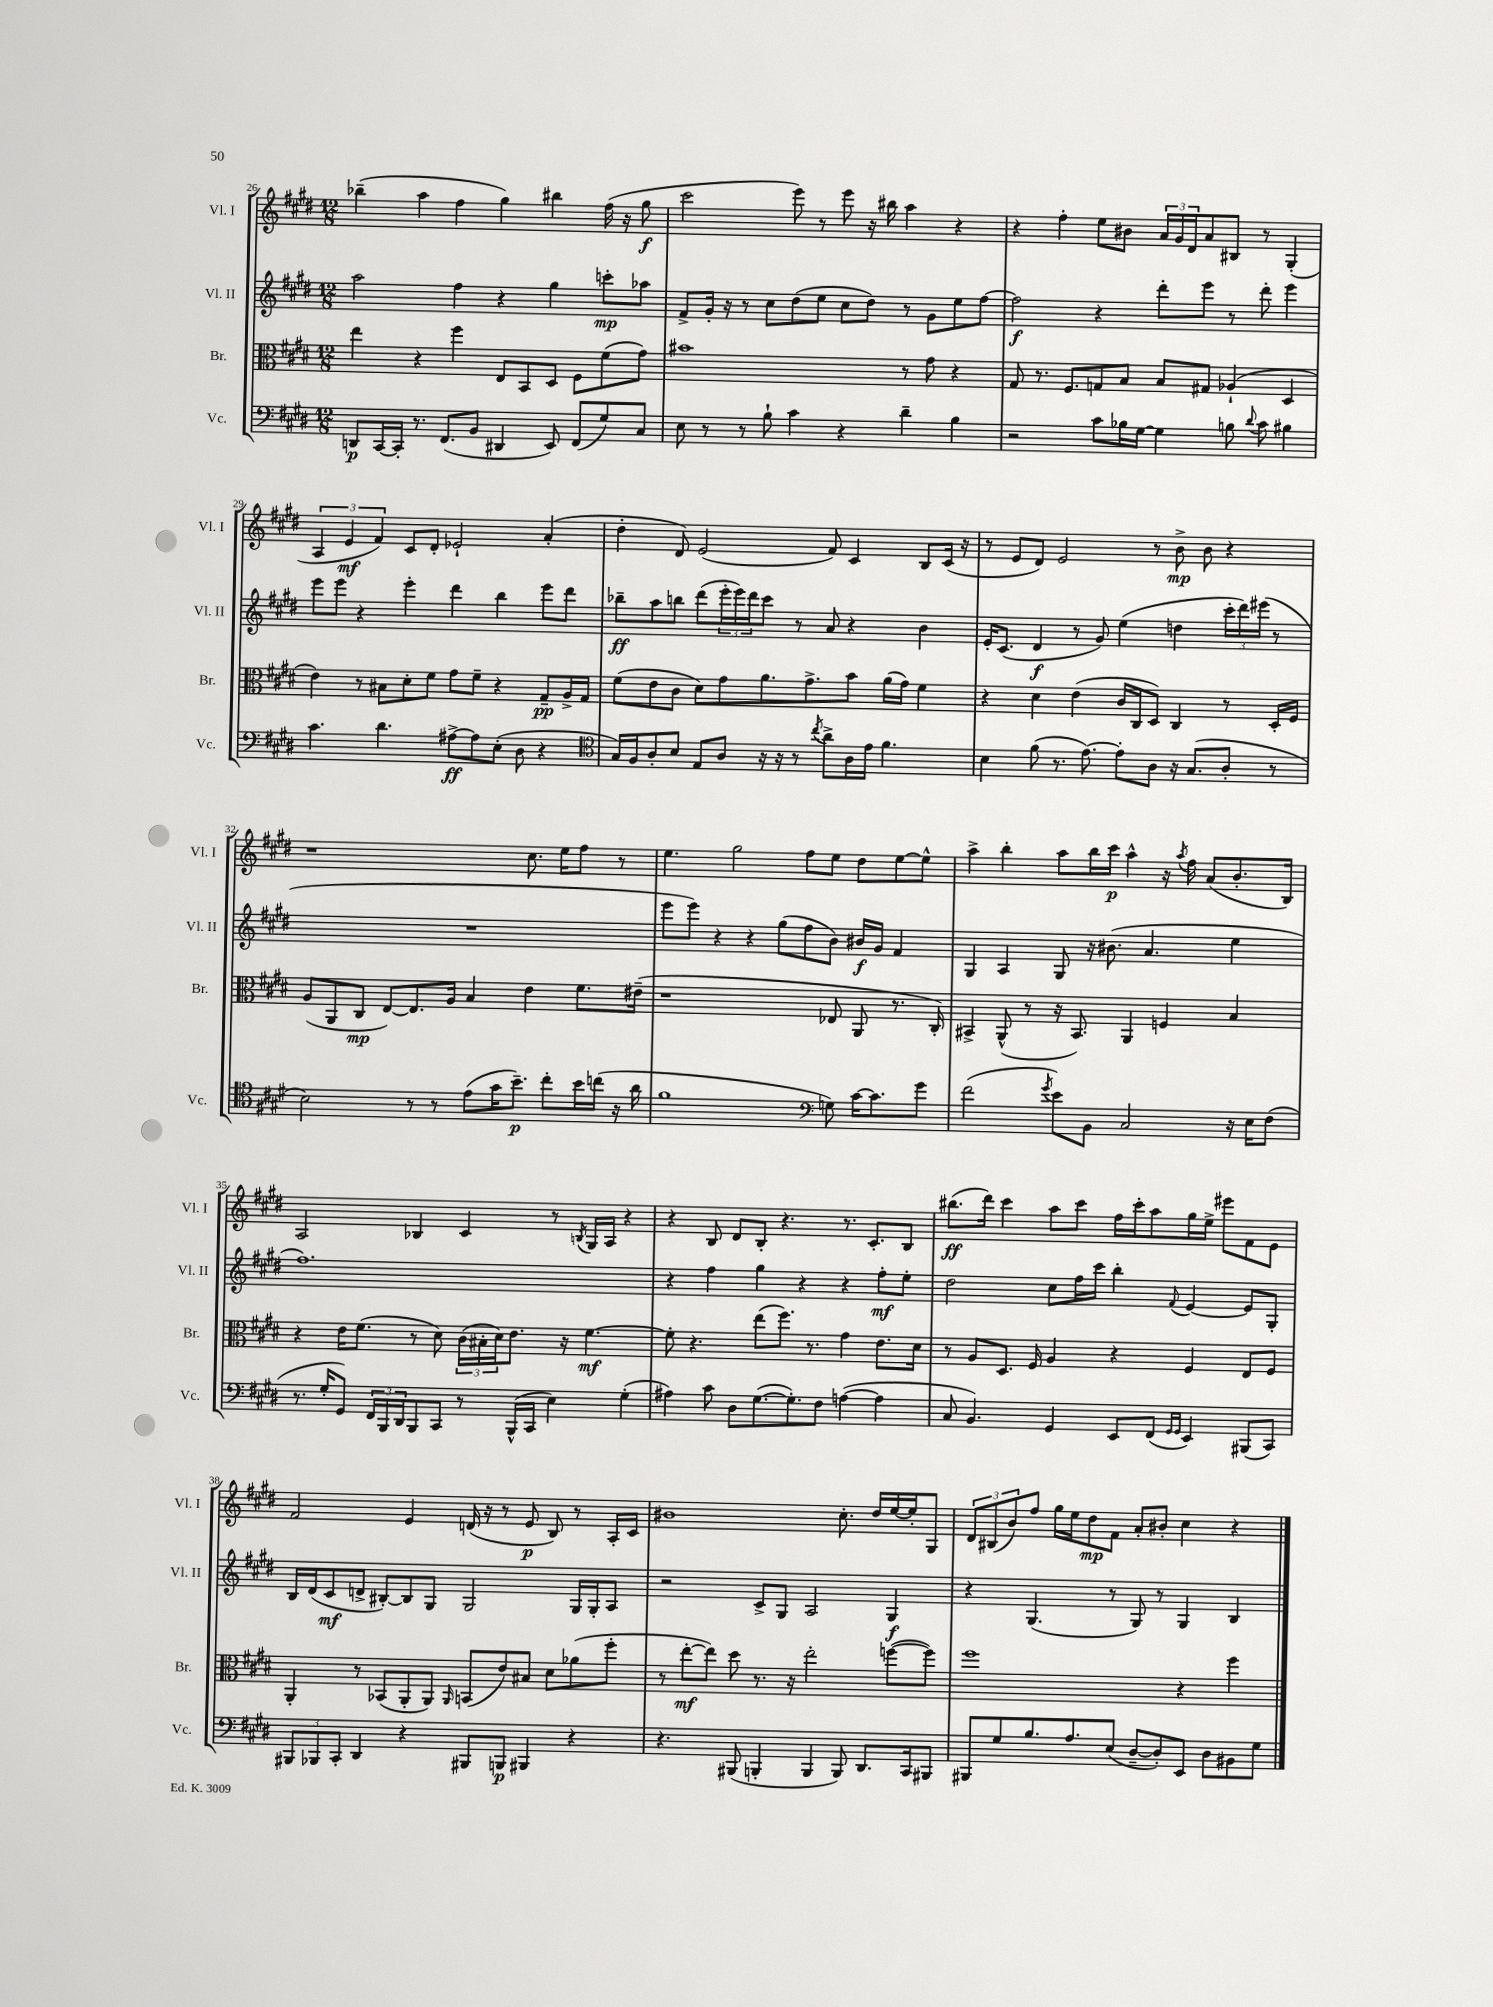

**kern	**dynam	**kern	**dynam	**kern	**dynam	**kern	**dynam
*part4	*part4	*part3	*part3	*part2	*part2	*part1	*part1
*staff4	*staff4	*staff3	*staff3	*staff2	*staff2	*staff1	*staff1
*I"Vc.	*	*I"Br.	*	*I"Vl. II	*	*I"Vl. I	*
*I'Vc.	*	*I'Br.	*	*I'Vl. II	*	*I'Vl. I	*
*clefF4	*	*clefC3	*	*clefG2	*	*clefG2	*
*k[f#c#g#d#]	*	*k[f#c#g#d#]	*	*k[f#c#g#d#]	*	*k[f#c#g#d#]	*
*M12/8	*	*M12/8	*	*M12/8	*	*M12/8	*
=26	=26	=26	=26	=26	=26	=26	=26
8DDn/L	p	4ee\	.	2aa\	.	(4bb-X~\	.
[16CC#/L	.	.	.	.	.	.	.
16CC#'/JJ]	.	.	.	.	.	.	.
8.r	.	4r	.	.	.	4aa\	.
(8.FF#/L	.	.	.	.	.	.	.
.	.	4ff#\	.	4ff#\	.	4ff#\	.
8BB/J	.	.	.	.	.	.	.
4DD#X/	.	8E/L	.	4r	.	4gg#\)	.
.	.	8BB/	.	.	.	.	.
8EE/)	.	8D#/J	.	4gg#\	.	4bb#X\	.
(8FF#/L	.	8F#\L	.	.	.	.	.
8G#/)	.	(8f#\	.	8cccn'\L	mp	(16ff#\	.
.	.	.	.	.	.	16r	.
8C#/J	.	8g#\J)	.	8aa-X\J	.	8gg#\	f
=27	=27	=27	=27	=27	=27	=27	=27
8E\	.	1b#X	.	8f#^/L	.	2ccc#\	.
8r	.	.	.	16g#'/Jk	.	.	.
.	.	.	.	16r	.	.	.
8r	.	.	.	8r	.	.	.
8B`\	.	.	.	8cc#\L	.	.	.
4c#\	.	.	.	(8dd#\	.	8eee\)	.
.	.	.	.	8ee\J	.	8r	.
4r	.	.	.	8cc#\L	.	8eee\	.
.	.	.	.	8dd#\J)	.	16r	.
.	.	.	.	.	.	16bb#X\	.
4d#~\	.	8r	.	8r	.	4aa\	.
.	.	8g#\	.	8g#\L	.	.	.
4B\	.	4r	.	8ee\	.	4r	.
.	.	.	.	[8ff#\J	.	.	.
=28	=28	=28	=28	=28	=28	=28	=28
2r	.	8G#/	.	2ff#\]	f	4r	.
.	.	8.r	.	.	.	.	.
.	.	.	.	.	.	4ff#'\	.
.	.	8.F#/L	.	.	.	.	.
8c#\L	.	8Gn/	.	4r	.	8ee\L	.
16B-X\L	.	8B/J	.	.	.	8b#X\J	.
[16G#\JJ	.	.	.	.	.	.	.
4G#\]	.	8B/L	.	8ddd#'\L	.	24a/LL	.
.	.	.	.	.	.	24g#/	.
.	.	.	.	.	.	24d#/J	.
.	.	8G#X/J	.	8eee\J	.	8a/	.
8Bn\	.	(4A-X`/	.	8r	.	8B#X/J	.
8qqd#/	.	.	.	.	.	.	.
8c#\	.	.	.	8ddd#'\	.	8r	.
4B#X\	.	4D#/	.	4eee\	.	(4G#'/	.
!!LO:LB:g=z
=29	=29	=29	=29	=29	=29	=29	=29
4.c#\	.	4e\)	.	8eee\L	.	6A/	.
.	.	.	.	8eee\J	.	.	.
.	.	.	.	.	.	6e/	mf
.	.	8r	.	4r	.	.	.
.	.	.	.	.	.	6f#/)	.
4.d#\	.	8B#X\L	.	.	.	.	.
.	.	8d#'\	.	4eee'\	.	8c#/L	.
.	.	8f#\J	.	.	.	8d#'/J	.
[8A#X^\L	ff	8g#\L	.	4ddd#\	.	2e-X`/	.
8A#\]	.	8f#~\J	.	.	.	.	.
(8E'\J	.	4r	.	4bb\	.	.	.
8D#\	.	.	.	.	.	.	.
4r	.	8G#~/L	pp	8eee\L	.	(4a'/	.
.	.	16A^/L	.	8ddd#\J	.	.	.
.	.	16G#/JJ	.	.	.	.	.
=30	=30	=30	=30	=30	=30	=30	=30
*clefC4	*	*	*	*	*	*	*
16G#/LL)	.	(8f#\L	.	8bb-X~\L	ff	4dd#'\	.
16F#/J	.	.	.	.	.	.	.
8A'/	.	8e\	.	8aa\	.	.	.
8B/J	.	8c#\J	.	8bbn\J	.	8d#/)	.
8E/L	.	8d#\L)	.	(8ddd#\L	.	(2e/	.
8A/J	.	8g#\	.	24eee'\L	.	.	.
.	.	.	.	24eee\)	.	.	.
.	.	.	.	24ddd#\J	.	.	.
16r	.	8.a\	.	8ccc#\J	.	.	.
16r	.	.	.	.	.	.	.
8r	.	.	.	8r	.	.	.
.	.	8.g#^\	.	.	.	.	.
8qcc#/	.	.	.	.	.	.	.
8a^\L	.	.	.	8a/	.	8f#/)	.
16A\L	.	8b\J	.	4r	.	4c#/	.
16e\JJ	.	.	.	.	.	.	.
4.f#\	.	(16a\LL	.	.	.	.	.
.	.	16g#\JJ)	.	.	.	.	.
.	.	4f#\	.	4b\	.	8B/L	.
.	.	.	.	.	.	(16c#/Jk	.
.	.	.	.	.	.	16r	.
=31	=31	=31	=31	=31	=31	=31	=31
4B\	.	4r	.	16e'/KL	.	8r	.
.	.	.	.	(8.c#/J	.	.	.
.	.	.	.	.	.	8e/L	.
(8f#\	.	4d#\	.	4d#/	f	8d#/J)	.
8.r	.	.	.	.	.	2e/	.
.	.	(4e\	.	8r	.	.	.
[8.e\)	.	.	.	.	.	.	.
.	.	.	.	8g#/)	.	.	.
8e'\L]	.	16c#/LL	.	(4ee\	.	.	.
.	.	16C#/J	.	.	.	.	.
8A\J	.	8D#/J)	.	.	.	8r	.
16r	.	4C#/	.	4ddn\	.	8b^\	mp
(8.G#/L	.	.	.	.	.	.	.
.	.	.	.	.	.	8b\	.
8A'/J	.	8r	.	24ccc#'\LL	.	4r	.
.	.	.	.	24ddd#\)	.	.	.
.	.	.	.	(24eee#X\JJ	.	.	.
8r	.	16D#'/LL	.	8r	.	.	.
.	.	16F#/JJ	.	.	.	.	.
!!LO:LB:g=z
=32	=32	=32	=32	=32	=32	=32	=32
2B\)	.	(8A/L	.	1.r	.	1r	.
.	.	8AA/	.	.	.	.	.
.	.	8C#/J	mp	.	.	.	.
.	.	[8E/L)	.	.	.	.	.
8r	.	8.E/]	.	.	.	.	.
8r	.	.	.	.	.	.	.
.	.	16A/Jk	.	.	.	.	.
(8e\L	.	4B/	.	.	.	.	.
16g#\K	.	.	.	.	.	.	.
8.b~\J)	p	.	.	.	.	.	.
.	.	4e\	.	.	.	8.cc#\	.
8cc#'\L	.	.	.	.	.	.	.
.	.	.	.	.	.	16ee\KL	.
16b\L	.	8.f#\L	.	.	.	8ff#\J	.
(16ccn\JJ	.	.	.	.	.	.	.
16r	.	.	.	.	.	8r	.
16a\	.	(16e#X~\Jk	.	.	.	.	.
=33	=33	=33	=33	=33	=33	=33	=33
1f#	.	1r	.	8eee\L	.	4.ee\	.
.	.	.	.	8eee\J)	.	.	.
.	.	.	.	4r	.	.	.
.	.	.	.	.	.	2gg#\	.
.	.	.	.	4r	.	.	.
.	.	.	.	(8gg#\L	.	.	.
.	.	.	.	8ff#\	.	8ff#\L	.
*clefF4	*	*	*	*	*	*	*
8Gn\)	.	8E-X/	.	8b\J)	.	8ee\J	.
[16c#\KL	.	8AA/	.	16b#X/LL	f	8dd#\L	.
8.c#\]	.	.	.	16g#/JJ	.	.	.
.	.	8.r	.	4f#/	.	[8ee\	.
8g#\J	.	.	.	.	.	8ee^^\J]	.
.	.	16C#'/)	.	.	.	.	.
=34	=34	=34	=34	=34	=34	=34	=34
(2f#\	.	4BB#X^/	.	4G#/	.	4aa^\	.
.	.	(8AA^^/	.	4A/	.	4bb'\	.
.	.	8r	.	.	.	.	.
8qg#/	.	.	.	.	.	.	.
8e\L)	.	16r	.	8G#/	.	8aa\L	.
.	.	8.BB#/)	.	.	.	.	.
8BB\J	.	.	.	16r	.	16bb\L	.
.	.	.	.	(8.b#X\	.	16ccc#\JJ	p
2C#/	.	4AA/	.	.	.	4aa^^\	.
.	.	.	.	4.a/	.	.	.
.	.	4Fn/	.	.	.	16r	.
.	.	.	.	.	.	8qaa/	.
.	.	.	.	.	.	16ff#\	.
.	.	.	.	.	.	(8a/L	.
16r	.	4B/	.	4ee\	.	8.b'/	.
16E\KL	.	.	.	.	.	.	.
(8F#\J	.	.	.	.	.	.	.
.	.	.	.	.	.	16B/Jk)	.
!!LO:LB:g=z
=35	=35	=35	=35	=35	=35	=35	=35
8.r	.	4r	.	1.ff#)	.	2A/	.
16G#'/KL	.	.	.	.	.	.	.
8GG#/J)	.	16e\KL	.	.	.	.	.
.	.	(8.f#\J	.	.	.	.	.
24FF#/LL	.	.	.	.	.	.	.
24BBB/	.	.	.	.	.	.	.
24DD#/J	.	.	.	.	.	.	.
8BBB/	.	8r	.	.	.	4B-X/	.
8CC#/J	.	8d#\)	.	.	.	.	.
8r	.	(24c#\LL	.	.	.	4c#/	.
.	.	24B#X'\	.	.	.	.	.
.	.	24d#\J)	.	.	.	.	.
(16BBB^^/LL	.	8.e\J	.	.	.	.	.
16CC#/JJ	.	.	.	.	.	.	.
4E\)	.	.	.	.	.	8r	.
.	.	16r	.	.	.	.	.
.	.	.	.	.	.	8qBn/	.
.	.	[4.f#\	mf	.	.	16G#/LL	.
.	.	.	.	.	.	16A/JJ	.
(4G#'\	.	.	.	.	.	4r	.
=36	=36	=36	=36	=36	=36	=36	=36
4A#X\)	.	8f#'\]	.	4r	.	4r	.
.	.	4.r	.	.	.	.	.
8c#\	.	.	.	4ff#\	.	8B/	.
8D#\L	.	.	.	.	.	8d#/L	.
([8.G#\	.	(8ee\L	.	4gg#\	.	8B'/J	.
.	.	8.ff#\J)	.	.	.	4.r	.
8.G#'\])	.	.	.	.	.	.	.
.	.	.	.	4r	.	.	.
.	.	8.r	.	.	.	.	.
8F#\J	.	.	.	.	.	.	.
([4An\	.	4g#\	.	4r	.	8.r	.
.	.	.	.	.	.	8.c#'/L	.
4A\]	.	8.e\L	.	8ff#'\L	mf	.	.
.	.	.	.	8ee'\J	.	8B/J	.
.	.	16d#\Jk	.	.	.	.	.
=37	=37	=37	=37	=37	=37	=37	=37
8C#/	.	8r	.	2dd#\	.	(8.bb#X\L	ff
4.BB/)	.	8A/L	.	.	.	.	.
.	.	.	.	.	.	16ddd#\Jk)	.
.	.	8.D#/J	.	.	.	4ccc#\	.
.	.	16F#/	.	.	.	.	.
4GG#/	.	4A/	.	8cc#\L	.	8aa\L	.
.	.	.	.	16ff#\L	.	8ccc#\J	.
.	.	.	.	16ccc#\JJ	.	.	.
8EE/L	.	4r	.	4bb'\	.	16ff#\LL	.
.	.	.	.	.	.	16ccc#'\J	.
(8FF#/J	.	.	.	.	.	8aa\	.
16qqGG#/LL	.	.	.	.	.	.	.
16qqGG#/JJ	.	.	.	8qqf#/	.	.	.
4EE/)	.	4F#/	.	[4e/	.	16gg#\L	.
.	.	.	.	.	.	16ee^\JJ	.
.	.	.	.	.	.	8eee#X\L	.
(8BBB#X/L	.	8E/L	.	8e/L]	.	8f#\	.
8CC#/J)	.	8F#/J	.	8G#'/J	.	8e\J	.
!!LO:LB:g=z
=38	=38	=38	=38	=38	=38	=38	=38
12BBB#X/L	.	4AA'/	.	16B/LL	.	2f#/	.
.	.	.	.	(16d#/J	.	.	.
12BBB-X/	.	.	.	.	.	.	.
.	.	.	.	8c#/	mf	.	.
12CC#'/J	.	.	.	.	.	.	.
4DD#/	.	8r	.	8dn^/J	.	.	.
.	.	(8BB-X/L	.	[8B#X'/L)	.	.	.
4r	.	8AA'/	.	8B#/]	.	4e/	.
.	.	8AA/J)	.	8G#/J	.	.	.
.	.	16qqAA/	.	.	.	.	.
8BBB#X/L	.	(8BBn/L	.	2G#/	.	(16dn/	.
.	.	.	.	.	.	16r	.
8BBBn/J	p	8e/)	.	.	.	8r	.
4BBB#X/	.	8B#X/J	.	.	.	8e/	p
.	.	8d#\L	.	.	.	8B/)	.
4r	.	(8a-X\	.	16G#/LL	.	8r	.
.	.	.	.	16G#'/J	.	.	.
.	.	8ff#'\J	.	8A/J	.	16A'/LL	.
.	.	.	.	.	.	16c#/JJ	.
=39	=39	=39	=39	=39	=39	=39	=39
4.r	.	8r	.	2r	.	1b#X	.
.	.	[8ee'\L	mf	.	.	.	.
.	.	8ee\J])	.	.	.	.	.
(8BBB#X/	.	8dd#\	.	.	.	.	.
4BBBn'/	.	8.r	.	8c#^/L	.	.	.
.	.	.	.	8G#/J	.	.	.
.	.	16r	.	.	.	.	.
4BBB/	.	2ee'\	.	2A/	.	.	.
8BBB/)	.	.	.	.	.	8.cc#'\	.
8.DD#/L	.	.	.	.	.	.	.
.	.	.	.	.	.	16dd#/LL	.
.	.	([8ffn\L	.	4G#/	f	[16ee/	.
16CC#/k	.	.	.	.	.	16ee'/J]	.
8BBB#X/J	.	8ff\J])	.	.	.	8G#/J	.
=40	=40	=40	=40	=40	=40	=40	=40
8BBB#X/L	.	1ff#	.	4r	.	12d#/L	.
.	.	.	.	.	.	(12B#X/	.
8G#/	.	.	.	.	.	.	.
.	.	.	.	.	.	12b/)	.
8.B/	.	.	.	(4.G#/	.	8ff#/J	.
.	.	.	.	.	.	16gg#\LL	.
8.A/	.	.	.	.	.	16ee\J	.
.	.	.	.	.	.	8dd#\	mp
(8E/J	.	.	.	8r	.	8f#\J	.
[8D#~/L	.	.	.	8G#/)	.	8a'/L	.
8D#'/])	.	.	.	8r	.	8b#X'/J	.
8EE/J	.	4r	.	4G#/	.	4cc#\	.
8D#\L	.	.	.	.	.	.	.
8BB#X\	.	4ff#\	.	4B/	.	4r	.
8G#\J	.	.	.	.	.	.	.
==	==	==	==	==	==	==	==
*-	*-	*-	*-	*-	*-	*-	*-
